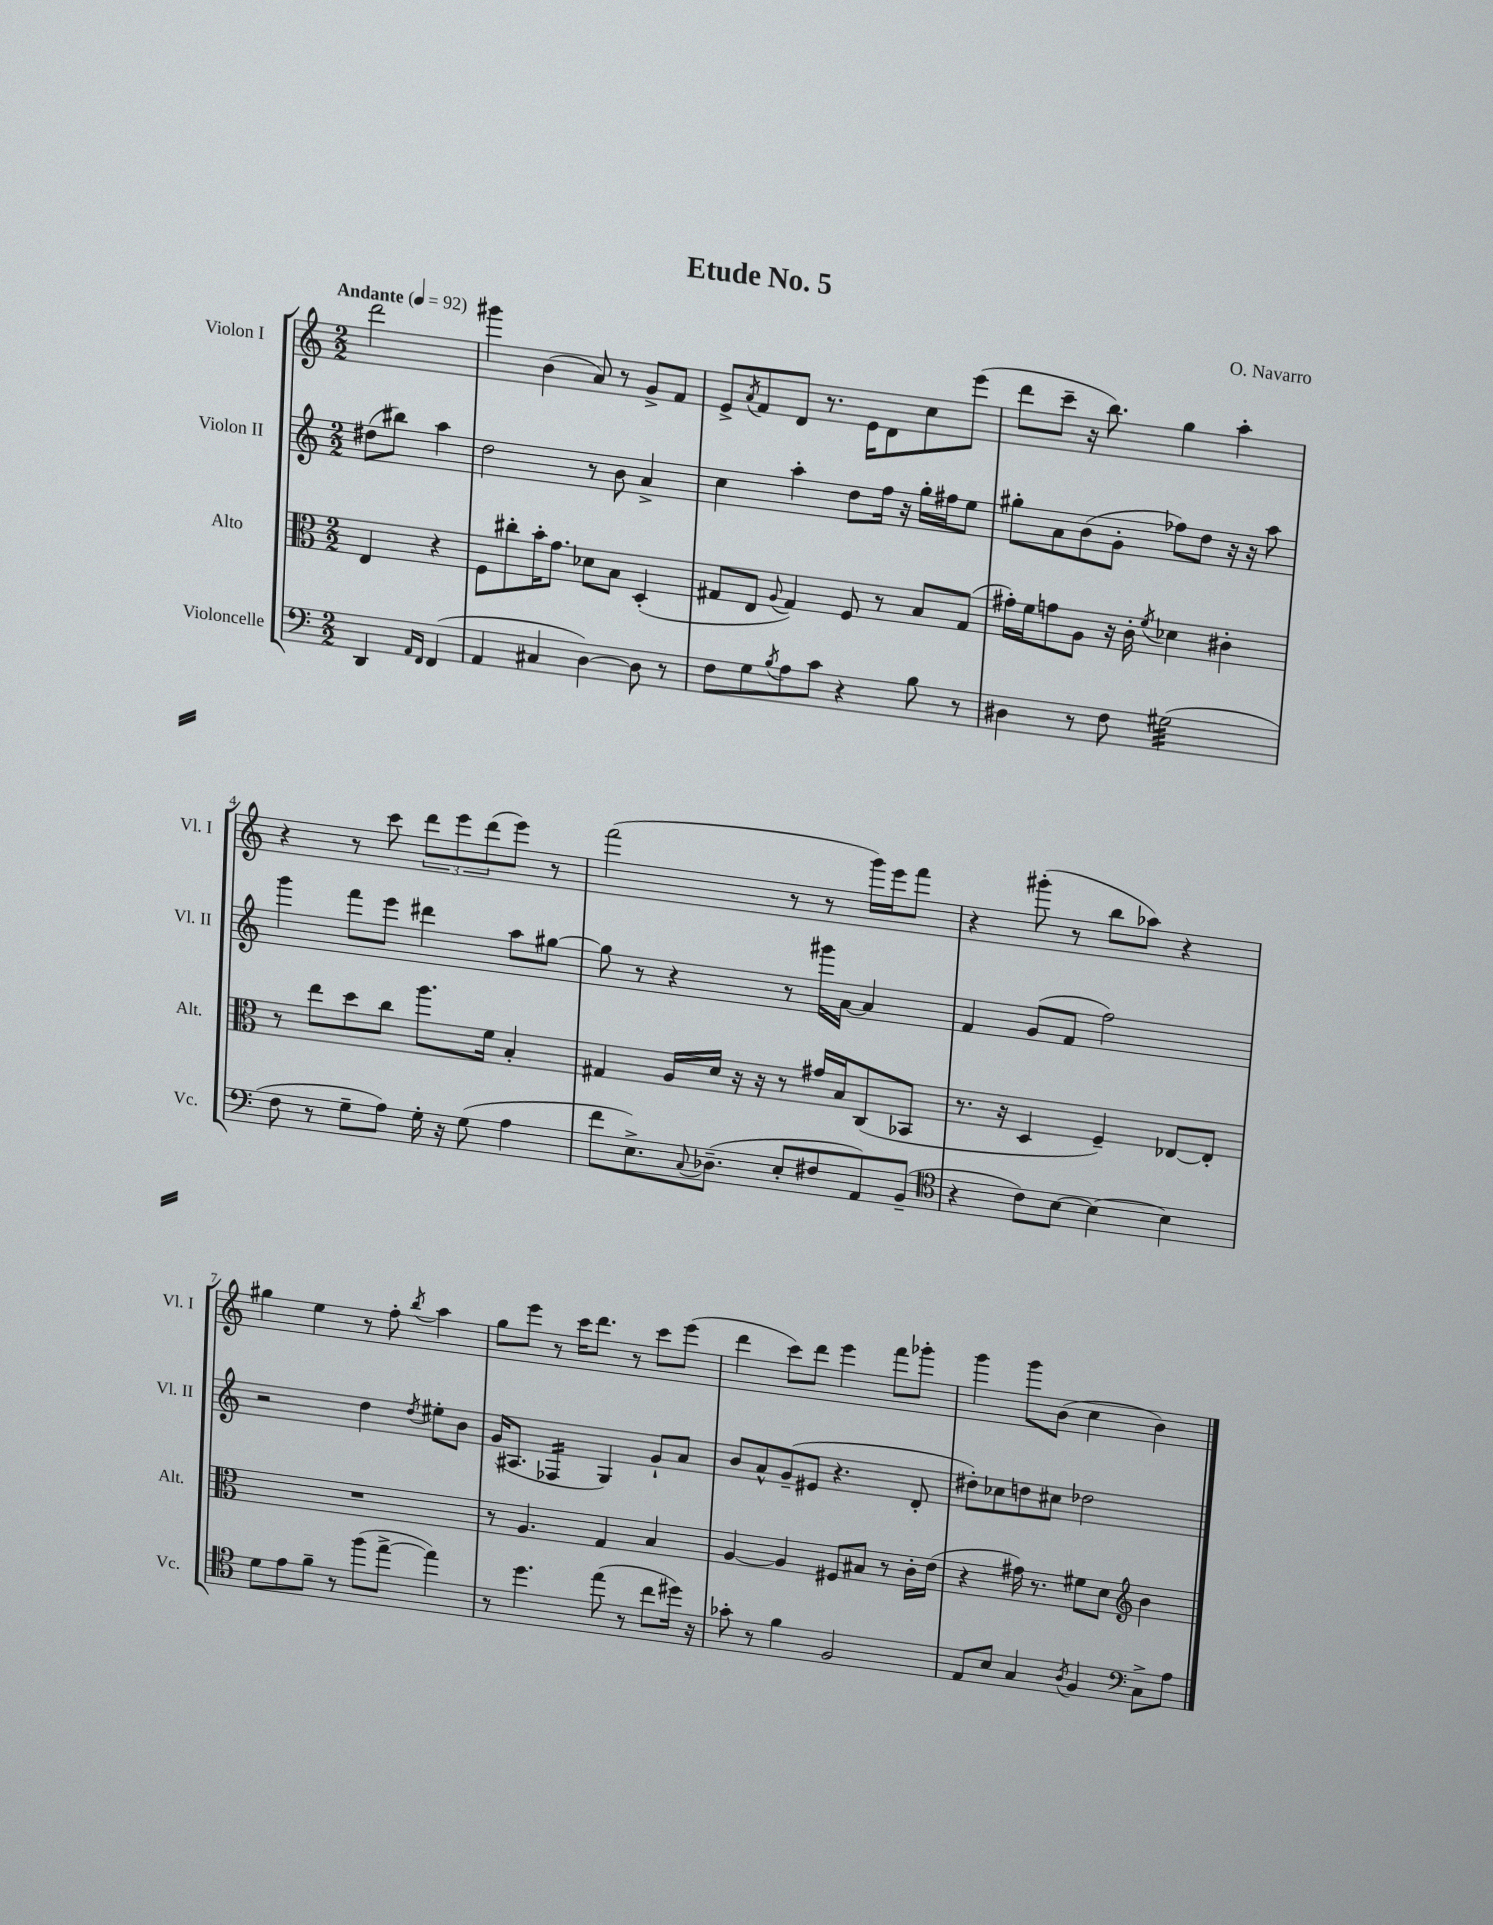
\header { title = "Etude No. 5" composer = "O. Navarro" }
<<
\new StaffGroup <<
\new Staff = "s0" \with { instrumentName = "Violon I" shortInstrumentName = "Vl. I" } {
    \clef treble \key c \major \numericTimeSignature \time 2/2 \partial 2 \tempo "Andante" 4 = 92
    d'''2 |
    gis'''4 b'4( a'8) r8 g'8-> f'8 |
    e'8-> \acciaccatura { a'8 } f'8 d'8 r8. e'16 d'8 c''8 e'''8( |
    d'''8 c'''8-- r16 b''8.) g''4 a''4-. |
    r4 r8 c'''8 \tuplet 3/2 { d'''8 e'''8 d'''8( } e'''8) r8 |
    f'''2( r8 r8 g'''16) e'''16 f'''8 |
    r4 gis'''8-.( r8 b''8 aes''8) r4 |
    gis''4 e''4 r8 f''8-. \acciaccatura { b''8 } a''4 |
    g''8 e'''8 r8 c'''16 d'''8. r8 c'''8 e'''8( |
    d'''4 c'''8) d'''8 e'''4 f'''8 ges'''8-. |
    g'''4 g'''8 b'8( c''4 b'4) \bar "|." |
}
\new Staff = "s1" \with { instrumentName = "Violon II" shortInstrumentName = "Vl. II" } {
    \clef treble \key c \major \numericTimeSignature \time 2/2 \partial 2
    dis''8( bis''8) a''4 |
    d''2 r8 b'8 a'4-> |
    c''4 a''4-. d''8 f''16 r16 g''16-. fis''16 e''8 |
    gis''8-. a'8 b'8( g'8-. fes''8) d''8 r16 r16 a''8 |
    g'''4 f'''8 e'''8 dis'''4 a''8 gis''8~ |
    gis''8 r8 r4 r8 gis'''16 a'16~ a'4 |
    f'4 g'8( f'8 f''2) |
    r2 d''4 \acciaccatura { d''8 } eis''8-. b'8 |
    g'16( ais8. fes4:16 g4) g'8-! a'8 |
    b'8 a'8-^ g'8--( eis'8 r4. d'8-. |
    dis''8-.) ces''8 d''8 cis''8 des''2 \bar "|." |
}
\new Staff = "s2" \with { instrumentName = "Alto" shortInstrumentName = "Alt." } {
    \clef alto \key c \major \numericTimeSignature \time 2/2 \partial 2
    e4 r4 |
    f8 cis''8-. b'16-. g'8. des'8 b8 d4-.( |
    gis8 e8 \appoggiatura { a8 } gis4) f8 r8 b8 gis8( |
    gis'16-.) f'16 g'8 a8 r16 c'16-. \acciaccatura { f'8 } des'4 cis'4-. |
    r8 e''8 d''8 c''8 a''8. f'16 b4-. |
    gis4 a16 d'16 r16 r16 r8 gis'16 b16 c8( bes,8 |
    r8. r16 d4 f4--) ees8~ ees8-. |
    R1 |
    r8 a4. g4 b4 |
    a4~ a4 fis8 bis8 r8 c'16-. e'16( |
    r4 gis'16) r8. fis'8 d'8 \clef treble b'4 \bar "|." |
}
\new Staff = "s3" \with { instrumentName = "Violoncelle" shortInstrumentName = "Vc." } {
    \clef bass \key c \major \numericTimeSignature \time 2/2 \partial 2
    d,4 \grace { a,16 f,16 } f,4( |
    a,4 cis4 d4~) d8 r8 |
    f8 g8 \acciaccatura { b8 } a8 c'8 r4 b8 r8 |
    dis4 r8 f8 gis2:32( |
    f8 r8 g8-- a8) g16-. r16 g8( a4 |
    f'8 e8.->) \appoggiatura { c8 } des8.--( e8-. fis8 a,8) b,8--( |
    \clef tenor r4 c'8) b8~ b4~ b4 |
    d'8 e'8 f'8-- r8 f''8( e''8~-> e''4) |
    r8 d''4. e''8( r8 c''8 dis''16) r16 |
    ges'8-. r8 f'4 f2 |
    e8 b8 g4 \acciaccatura { a8 } f4 \clef bass c8-> a8 \bar "|." |
}
>>
>>
